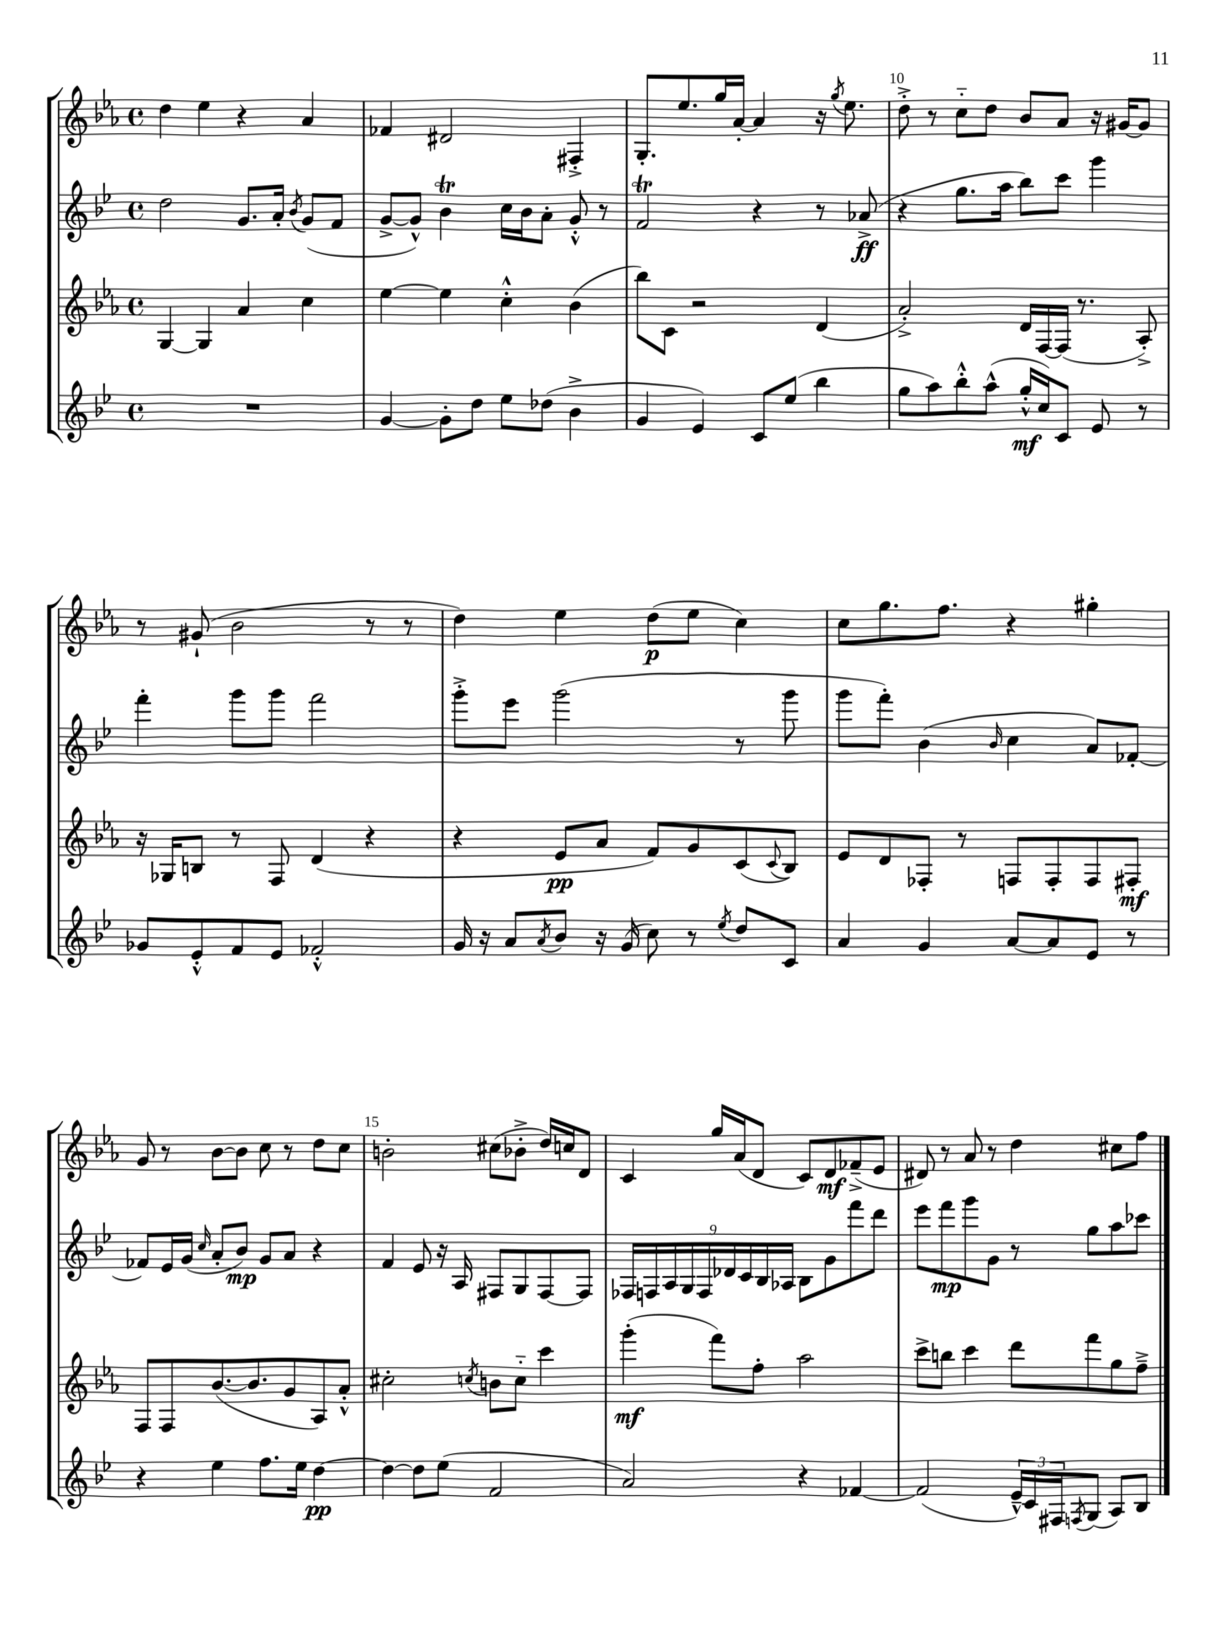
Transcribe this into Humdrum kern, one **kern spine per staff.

**kern	**kern	**kern	**kern
*staff4	*staff3	*staff2	*staff1
*clefG2	*clefG2	*clefG2	*clefG2
*k[b-e-]	*k[b-e-a-]	*k[b-e-]	*k[b-e-a-]
*M4/4	*M4/4	*M4/4	*M4/4
*met(c)	*met(c)	*met(c)	*met(c)
1r	[4G	2dd	4dd
.	4G]	.	4ee-
.	4a-	8.g	4r
.	.	16a'	.
.	.	8qb-	.
.	4cc	(8g	4a-
.	.	8f	.
=	=	=	=
[4g	[4ee-	[8g^	4f-
.	.	8g^^])	.
8g']	4ee-]	4b-	2d#
8dd	.	.	.
8ee-	4cc'^^	16cc	.
.	.	16b-	.
(8dd-	.	8a'	.
4b-^	(4b-	8g'^^	4F#'^
.	.	8r	.
=	=	=	=
4g	8bb-)	2f	8.G'
.	8c	.	.
.	.	.	8.ee-
4e-)	2r	.	.
.	.	.	16gg
.	.	.	[16a-'
8c	.	4r	4a-]
(8ee-	.	.	.
4bb-	(4d	8r	16r
.	.	.	8qgg
.	.	.	8.ee-
.	.	(8a-^	.
=	=	=	=
8gg	2a-'^)	4r	8dd'^
8aa)	.	.	8r
8bb-'^^	.	8.gg	8cc'~
(8aa^^	.	.	8dd
.	.	16aa	.
16gg'^^	16d	8bb-)	8b-
16cc)	[16F	.	.
8c	(16F]	8ccc	8a-
.	8.r	.	.
8e-	.	4ggg	16r
.	.	.	[16g#
8r	8A-'^)	.	8g#]
=	=	=	=
8g-	16r	4fff'	8r
.	16G-	.	.
8e-'^^	8B	.	(8g#`
8f	8r	8ggg	2b-
8e-	8F	8ggg	.
2f-'^^	(4d	2fff	.
.	4r	.	8r
.	.	.	8r
=	=	=	=
16g	4r	8ggg'^	4dd)
16r	.	.	.
8a	.	8eee-	.
8qa	.	.	.
8b-	8e-	(2ggg	4ee-
16r	8a-	.	.
(16g	.	.	.
8cc)	8f)	.	(8dd
8r	8g	.	8ee-
8qee-	.	.	.
8dd	(8c	8r	4cc)
.	8qqc	.	.
8c	8B-)	8ggg	.
=	=	=	=
4a	8e-	8ggg	8cc
.	8d	8fff')	8.gg
4g	8F-'	(4b-	.
.	.	.	8.ff
.	8r	.	.
.	.	16qqb-	.
[8a	8F	4cc	4r
8a]	8F'	.	.
8e-	8F	8a)	4gg#'
8r	8F#'	[8f-'	.
=	=	=	=
4r	8F	8f-]	8g
.	8F	16e-	8r
.	.	(16g	.
.	.	16qqcc	.
4ee-	([8.b-	8a'	[8b-
.	.	8b-)	8b-]
.	8.b-]	.	.
8.ff	.	8g	8cc
.	8g	8a	8r
16ee-	.	.	.
[4dd	8A-)	4r	8dd
.	8a-'^^	.	8cc
=	=	=	=
4dd_	2cc#'	4f	2b'
8dd]	.	8e-	.
(8ee-	.	16r	.
.	.	16A	.
.	8qcc	.	.
2f	8b	8F#	(8cc#
.	8cc'~	8G	8b-'^
.	4ccc	[8F#	16dd)
.	.	.	16cc
.	.	8F#]	8d
=	=	=	=
2a)	(4ggg'	18F-	4c
.	.	18F	.
.	.	18A	.
.	.	18G	.
.	.	18F	.
.	8fff)	.	16gg
.	.	18d-	.
.	.	.	(16a-
.	.	18c	.
.	8ff'	.	8d
.	.	18B-	.
.	.	18A-	.
4r	2aa-	8B-	8c)
.	.	8g	8d
[4f-	.	8fff	(8f-~^
.	.	8ddd	8e-
=	=	=	=
(2f-]	8ccc^	8eee-	8d#)
.	8bb	8fff	8r
.	4ccc	8ggg	8a-
.	.	8g	8r
24e-~^^)	8ddd	8r	4dd
24c	.	.	.
24F#	.	.	.
8qF	.	.	.
(8G	8fff	8gg	.
8A)	8gg	8aa	8cc#
8B-	8ff~^	8ccc-	8ff
==	==	==	==
*-	*-	*-	*-
